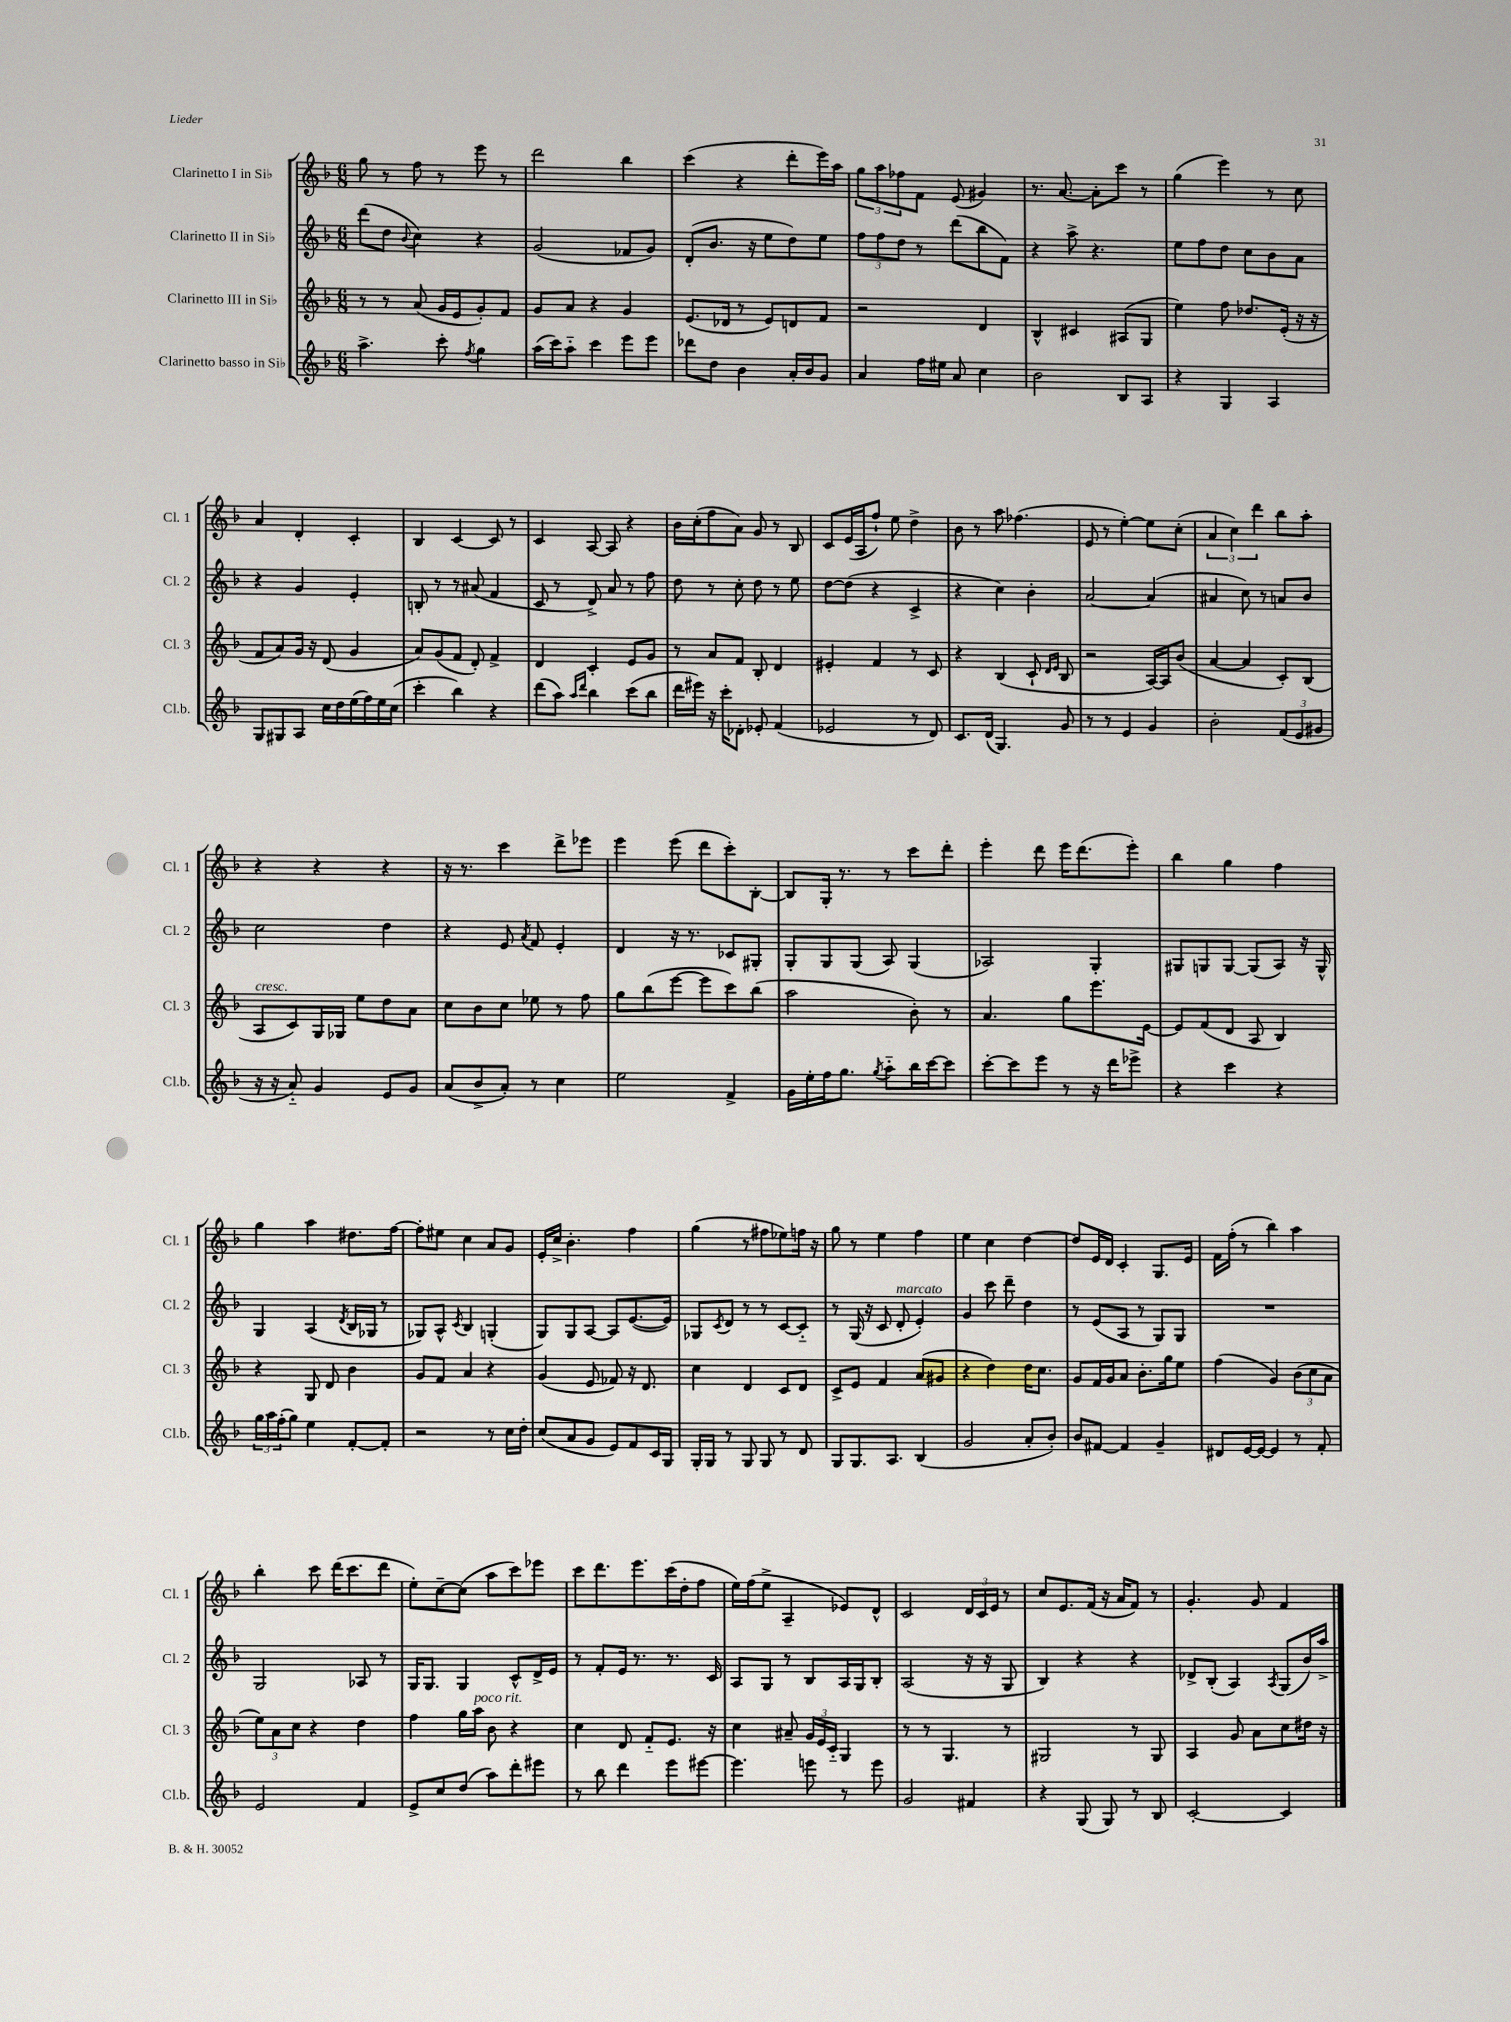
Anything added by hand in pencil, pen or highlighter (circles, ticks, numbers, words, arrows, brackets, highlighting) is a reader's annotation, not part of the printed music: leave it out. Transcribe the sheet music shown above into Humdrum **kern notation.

**kern	**kern	**kern	**kern
*part4	*part3	*part2	*part1
*staff4	*staff3	*staff2	*staff1
*I"Clarinetto basso in Si♭	*I"Clarinetto III in Si♭	*I"Clarinetto II in Si♭	*I"Clarinetto I in Si♭
*I'Cl.b.	*I'Cl. 3	*I'Cl. 2	*I'Cl. 1
*clefG2	*clefG2	*clefG2	*clefG2
*k[b-]	*k[b-]	*k[b-]	*k[b-]
*M6/8	*M6/8	*M6/8	*M6/8
=5	=5	=5	=5
4.aa^\	8r	(8ddd\L	8gg\
.	8r	8dd\J	8r
.	.	8qqb-/	.
.	(8a/	4cc\)	8ff\
8ccc'\	16g/LL	.	8r
.	16e/J	.	.
8qff/	.	.	.
4gg\	8g'/)	4r	8eee\
.	8f/J	.	8r
=6	=6	=6	=6
(16aa\LL	8g/L	(2g/	2ddd\
16ccc\J)	.	.	.
8aa\J	8a/J	.	.
4ccc\	4r	.	.
8eee\L	4g/	8f-X/L	4bb-\
8eee\J	.	8g/J)	.
=7	=7	=7	=7
8ddd-X\L	(8.e/L	(8d'/L	(4ccc\
8dd\J	.	8.b-/J	.
.	16d-X/Jk	.	.
4b-\	8r	.	4r
.	.	16r	.
.	8e/L)	8ee\L	.
16a'/LL	8dn/	8dd\)	8ddd'\L
16b-/J	.	.	.
8g/J	8f/J	8ee\J	16eee\L)
.	.	.	16aa\JJ
=8	=8	=8	=8
4a/	2r	12ff\L	12gg\L
.	.	12ff\	12aa\
.	.	12dd\J	12ff-X\
16ff\LL	.	8r	8f\J
16ee#X\JJ	.	.	.
8a/	.	(8ddd\L	(8e/
4cc\	4d/	8bb-\	4g#X/)
.	.	8f\J)	.
=9	=9	=9	=9
2b-\	4B-^^/	4r	8.r
.	.	.	[8.a/
.	4c#X/	8aa^\	.
.	.	4.r	8a'\L]
8B-/L	(8A#X/L	.	8ccc\J
8A/J	8G/J	.	8r
=10	=10	=10	=10
4r	4ee\)	8ee\L	(4gg\
.	.	8ff\	.
4G/	8ff\	8dd\J	4eee\)
.	8.dd-X/L	8cc\L	.
4A/	.	8b-\	8r
.	(16e'/Jk	.	.
.	16r	8a\J	8cc\
.	16r	.	.
!!LO:LB:g=z
=11	=11	=11	=11
8G/L	8f/L	4r	4a/
8G#X/	8a/)	.	.
8A/J	16g/Jk	4g/	4d'/
.	16r	.	.
16cc\LL	(8d/	.	.
16dd\	.	.	.
(16ee\	4g/	4e'/	4c'/
16ff\)	.	.	.
16ee\	.	.	.
(16cc\JJ	.	.	.
=12	=12	=12	=12
4ccc'\	8a/L)	8Bn'/	4B-/
.	(8g/	8r	.
4bb-\)	8f/J	8r	[4c/
.	8d'/)	(8a#X/	.
4r	4f^/	4f/	8c/]
.	.	.	8r
=13	=13	=13	=13
(8ddd\L	4d/	8c/	4c/
8aa\J)	.	8r	.
16qqaa/LL	.	.	.
16qqddd/JJ	.	.	.
4bb-\	4c'/	8d^/)	[8A/
.	.	8a/	8A/]
(8ccc\L	8e/L	8r	4r
8bb-\J	8g/J	8ff\	.
=14	=14	=14	=14
16ddd\LL	8r	8dd\	16b-\LL
16eee#X\JJ)	.	.	(16cc'\J
16r	8a/L	8r	8ff\
16ccc'\KL	.	.	.
8d-X'\J	8f/J	8cc'\	8a\J)
8e-X'/	8B-'/	8dd\	8g/
(4f/	4d/	8r	8r
.	.	8ee\	8B-/
=15	=15	=15	=15
2e-X/	4e#X'/	[8dd\L	8c/L
.	.	(8dd\J]	(16e/L
.	.	.	16A/J
.	4f/	4r	8ff`/J)
.	.	.	8ee\
8r	8r	4c^/	4dd^\
8d/)	8c/	.	.
=16	=16	=16	=16
8.c/L	4r	4r	8b-\
.	.	.	8r
(16d/Jk	.	.	.
4.G/)	(4B-/	4cc\)	8aa\
.	.	.	(4.ff-X\
.	8c`/	4b-'\	.
.	16qqd/LL	.	.
.	16qqe/JJ	.	.
8g/	8B-/	.	.
=17	=17	=17	=17
8r	2r	[2a/	8e/
8r	.	.	8r
4e/	.	.	[4ee'\)
4g/	[16A/LL)	(4a/]	8ee\L]
.	16A/J]	.	.
.	(8b-/J	.	(8cc'\J
=18	=18	=18	=18
2b-'\	[4a/	4a#X/	6a/
.	.	.	6cc\)
.	4a/]	8cc\)	.
.	.	.	6ddd\
.	.	8r	.
(12f/L	8c'/L)	8an/L	8bb-\L
12e/	.	.	.
.	(8B-/J	8b-/J	8aa'\J
12g#X/J	.	.	.
!!LO:LB:g=z
=19	=19	=19	=19
!	!LO:TX:a:i:t=cresc.	!	!
16r	8A/L	2cc\	4r
16r	.	.	.
8a/)	8c/)	.	.
4g/	16G/L	.	4r
.	16G-X/JJ	.	.
.	8ee\L	.	.
8e/L	8dd\	4dd\	4r
8g/J	8a\J	.	.
=20	=20	=20	=20
(8a/L	8cc\L	4r	16r
.	.	.	8.r
8b-^/	8b-\	.	.
8a'/J)	8cc\J	8e/	4ccc\
.	.	8qa/	.
8r	8ee-X\	8f/	.
4cc\	8r	4e'/	8ddd^\L
.	8ff\	.	8eee-X\J
=21	=21	=21	=21
2ee\	8gg\L	4d/	4eee\
.	(8bb-\	.	.
.	[8eee\J	16r	(8eee\
.	.	8.r	.
.	8eee\L]	.	8ddd\L
4f^/	8ccc\)	8c-X/L	8ccc'\)
.	(8bb-\J	8G#X'/J	[8B-'\J
=22	=22	=22	=22
16g\LL	2aa\	8G'/L	8B-/L]
16ee'\	.	.	.
16ff\J	.	8G/	16G'/Jk
8.gg\J	.	.	8.r
.	.	(8G/J	.
8qgg/	.	.	.
8aa\L	.	8A/)	8r
16bb-\L	8b-'\)	(4G/	8ccc\L
[16ccc\J	.	.	.
8ccc\J]	8r	.	8ddd'\J
=23	=23	=23	=23
[8ccc'\L	4.a/	2A-X/)	4eee'\
8ccc\]	.	.	.
8eee\J	.	.	8ddd\
8r	8gg\L	.	16eee\KL
.	.	.	(8.ddd\
16r	8.eee\	4G'/	.
16ddd\KL	.	.	.
8eee-X^\J	.	.	8eee'\J)
.	[16e\Jk	.	.
=24	=24	=24	=24
4r	8e/L]	8G#X/L	4bb-\
.	(8f/	8Gn/	.
4ccc\	8d/J	[8G/J	4gg\
.	8A/	(8G/L]	.
4r	4B-/)	8A/J)	4ff\
.	.	16r	.
.	.	16G^^/	.
!!LO:LB:g=z
=25	=25	=25	=25
24gg\LL	4r	4G/	4gg\
24aa\	.	.	.
(24ff'\J	.	.	.
8gg\J)	.	.	.
4ee\	8G/	(4A/	4aa\
.	8d/	.	.
.	.	8qd/	.
[8f'/L	4b-\	16B-/LL	8.dd#X\L
.	.	16G-X/JJ	.
8f'/J]	.	8r	.
.	.	.	[16ff\Jk
=26	=26	=26	=26
2r	8g/L	8G-X/L)	8ff'\L]
.	8f/J	8A^^/J	8ee#X\J
.	.	8qc/	.
.	4a/	4B-/	4cc\
8r	4r	(4Gn'/	8a/L
16cc\LL	.	.	8g/J
16dd'\JJ	.	.	.
=27	=27	=27	=27
(8cc/L	(4g/	8G/L)	16e'/LL
.	.	.	16cc^/JJ
8a/	.	8G/	4.b-'\
8g/J	8e/	[8A/J	.
8e/L)	8f-X/)	8A/L]	.
8f/	16r	([8.e/	4ff\
.	8.d/	.	.
16c/L	.	.	.
16G/JJ	.	16e/Jk])	.
=28	=28	=28	=28
16G'/LL	4cc\	8G-X/L	(4gg\
16G/JJ	.	.	.
.	.	8qc/	.
8r	.	8d/J	.
8G/	4d/	8r	8r
8G/	.	8r	8ff#X\L
8r	8c/L	[8c/L	8ee-X\)
8d/	8d/J	8c/J]	16ffn\Jk
.	.	.	16r
=29	=29	=29	=29
8G/L	8c^/L	8r	8gg\
8.G/	8e/J	(16G/	8r
.	.	16r	.
.	4f/	8c/	4ee\
8.A/J	.	.	.
!	!	!LO:TX:a:i:t=marcato	!
.	.	8d'/	.
(4B-/	(8a/L	4e'/)	4ff\
.	8g#X/J	.	.
=30	=30	=30	=30
2g/	4r	4g/	4ee\
.	4dd\)	8ccc\	4cc\
.	.	8ddd~\	.
8a'/L	16dd\KL	4dd\	[4dd\
.	8.cc\J	.	.
8b-'/J)	.	.	.
=31	=31	=31	=31
8b-/L	8g/L	8r	8dd/L]
[8f#X/J	16f/L	(8e/L	16e/L
.	16g/J	.	16d/JJ
4f#/]	8a/J	8A/J	4c'/
.	8.b-'\L	8r	.
4g~/	.	8G/L)	8.G/L
.	16gg\k	.	.
.	8ee\J	8G/J	.
.	.	.	16e/Jk
=32	=32	=32	=32
8d#X/L	(4ff\	2.r	16f\LL
.	.	.	(16ff'\JJ
[16e/L	.	.	8r
16e/JJ_	.	.	.
4e/]	4g/)	.	4bb-\)
8r	(12b-\L	.	4aa\
.	12cc\	.	.
8f'/	.	.	.
.	12a\J	.	.
!!LO:LB:g=z
=33	=33	=33	=33
2e/	12ee\L)	2G/	4bb-'\
.	12a\	.	.
.	12cc\J	.	.
.	4r	.	8ccc\
.	.	.	(16ddd\KL
.	.	.	8.ccc\
4f/	4dd\	8A-X/	.
.	.	8r	8ddd\J
=34	=34	=34	=34
8e^/L	4ff\	16G/KL	8ee'\L)
.	.	8.G/J	.
8cc/	.	.	[8cc~\
(8dd/J	16gg\LL	4G/	(8cc\J]
!	!LO:TX:a:i:t=poco rit.	!	!
.	16aa\JJ	.	.
8aa\L)	8b-\	.	8aa\L
8ddd'\	4r	8c^^/L	8ccc\)
8eee#X\J	.	16d^/L	8eee-X\J
.	.	16e/JJ	.
=35	=35	=35	=35
8r	4cc\	8r	8ccc\L
8bb-\	.	8f'/L	8.ddd\
4ddd\	8d/	16e/Jk	.
.	.	8.r	8.eee\
.	8f/L	.	.
8eee\L	8.e/J	8.r	(16ccc\L
.	.	.	16dd'\J
[8eee#X\J	.	.	8ff\J
.	16r	16c/	.
=36	=36	=36	=36
4.eee#\]	4cc\	8A/L	16ee\LL)
.	.	.	(16ff\J
.	.	8G/J	8ee^\J
.	8a#X~/	8r	4A~/
8eeen\	24g/LL	8B-/L	.
.	24e/	.	.
.	24c/JJ	.	.
8r	4G/	16A/L	8e-X/L)
.	.	16G/J	.
8eee\	.	8B-'/J	8d^^/J
=37	=37	=37	=37
2g/	8r	(2A/	2c/
.	8r	.	.
.	4.G/	.	.
4f#X/	.	16r	24d/LL
.	.	.	24c/
.	.	16r	.
.	.	.	24e/JJ
.	8r	8G/	8r
=38	=38	=38	=38
4r	2G#X/	4B-/)	8cc/L
.	.	.	8.e/
(8G/	.	4r	.
.	.	.	(16f/Jk
8G/)	.	.	16r
.	.	.	16a/KL
8r	8r	4r	8f/J)
8B-/	8G#/	.	8r
=39	=39	=39	=39
[2c'/	4A/	8d-X^/L	4.g'/
.	.	(8B-'/J	.
.	8g/	4A/)	.
.	8a\L	.	8g/
.	.	8qA/	.
4c/]	8cc\	(8G/L	4f/
.	16dd#X\Jk	16b-/L)	.
.	16r	16aa^/JJ	.
==	==	==	==
*-	*-	*-	*-
